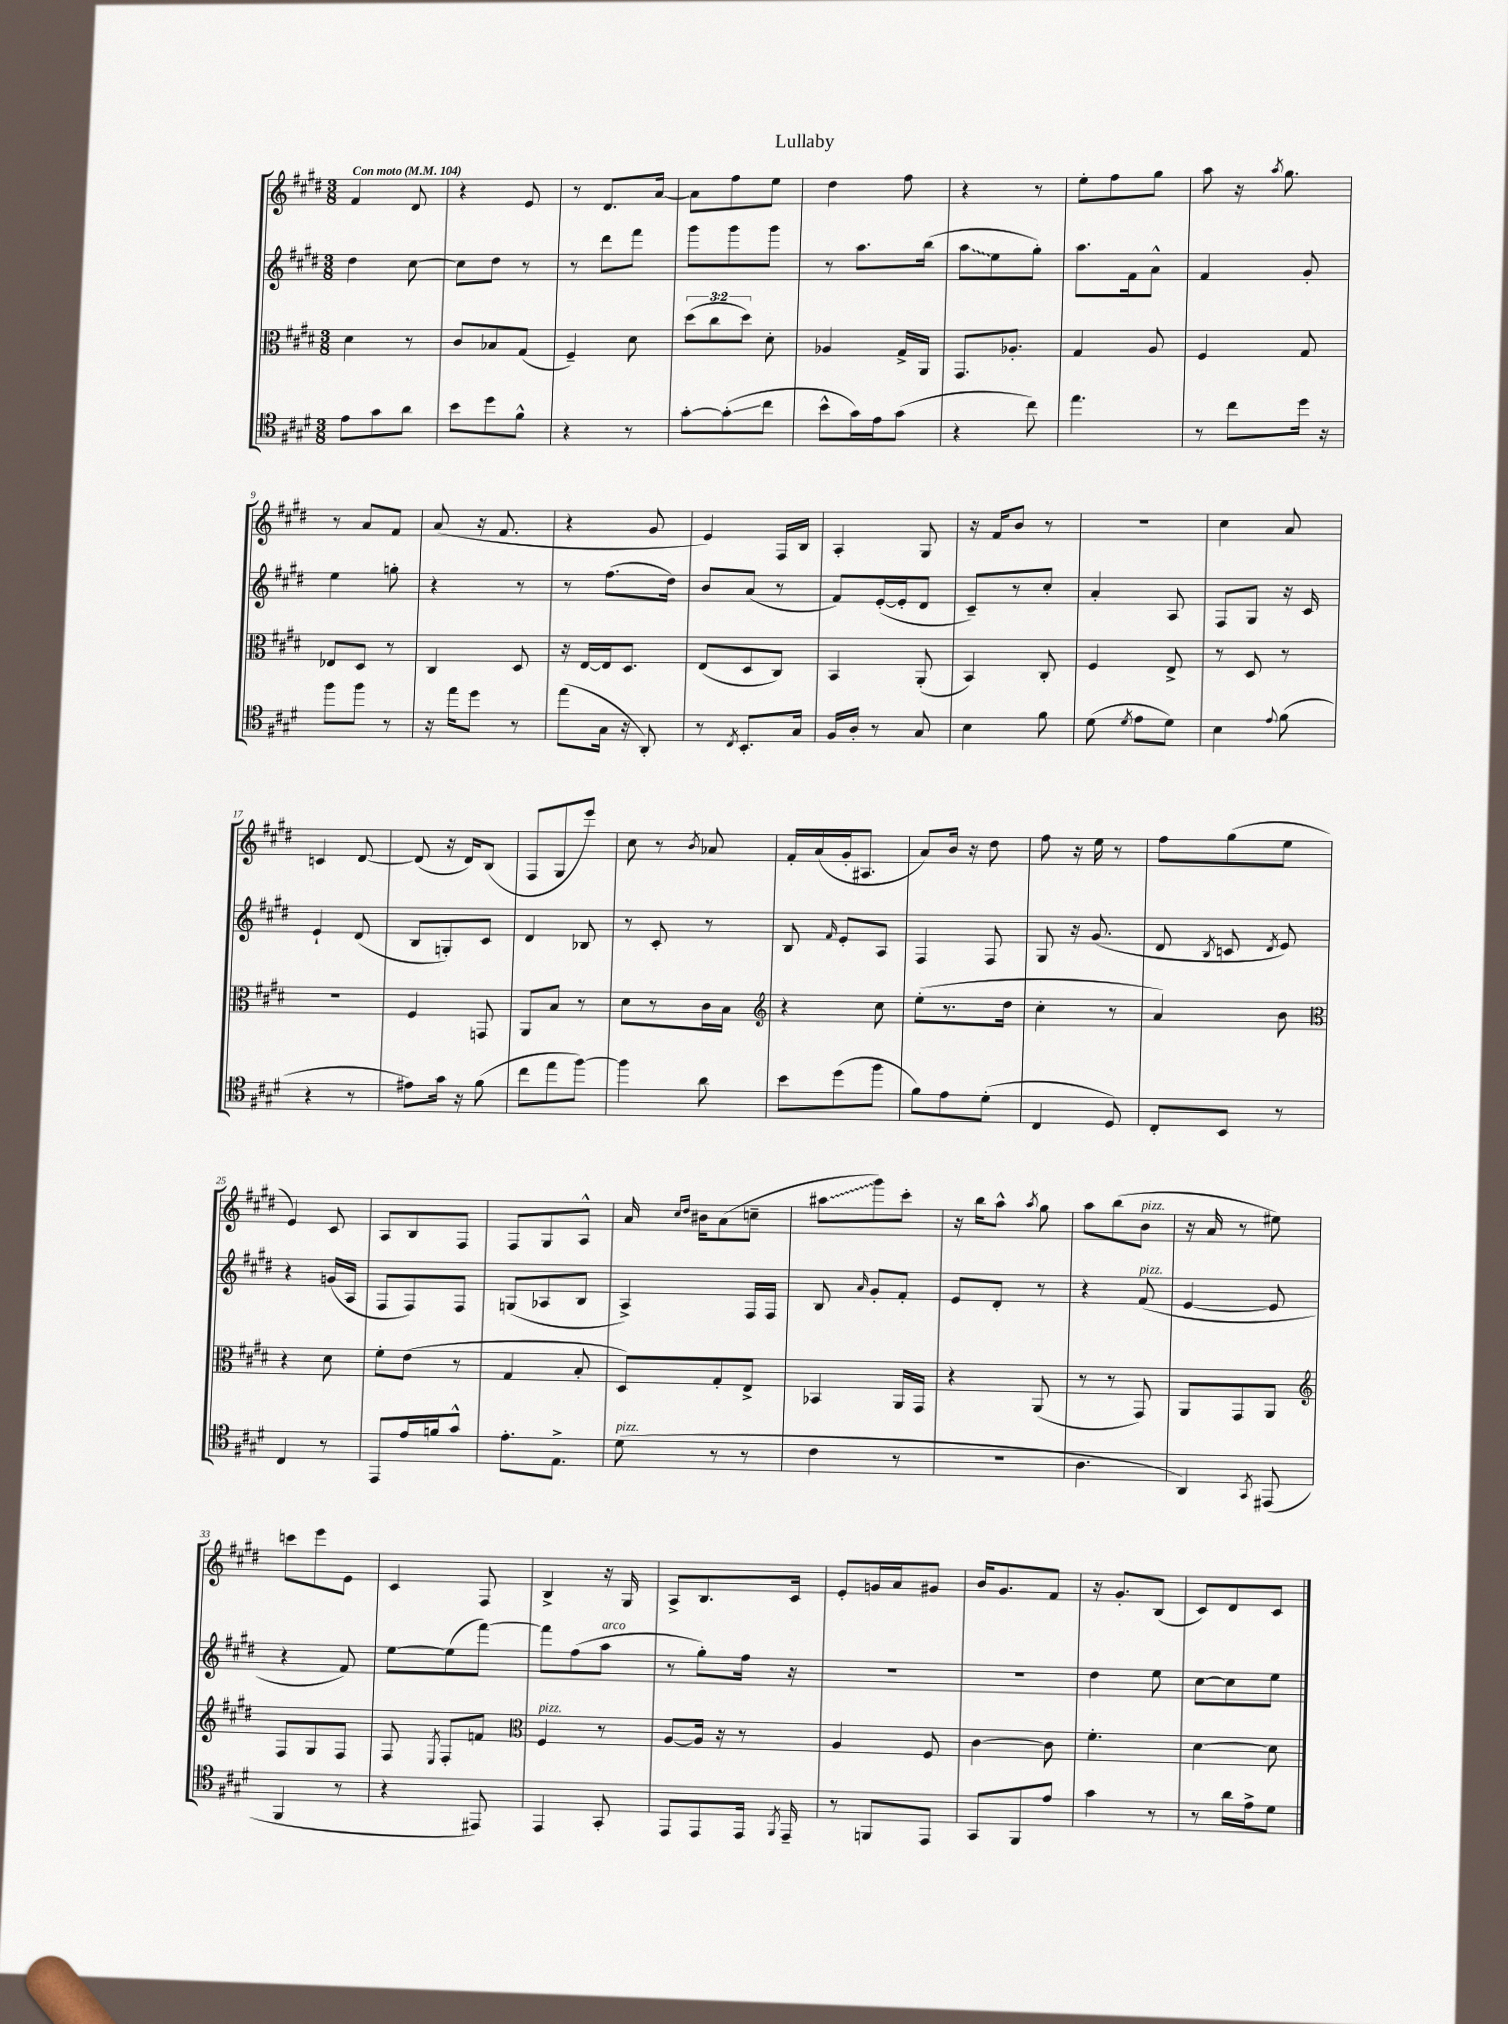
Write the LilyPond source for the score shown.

\header { title = "Lullaby" }
<<
\new StaffGroup <<
\new Staff = "s0" {
    \clef treble \key e \major \numericTimeSignature \time 3/8 \tempo "Con moto" 4 = 104
    \autoBeamOff fis'4 dis'8 |
    r4 e'8 |
    r8 dis'8.[ a'16]~ |
    a'8[ fis''8 e''8] |
    dis''4 fis''8 |
    r4 r8 |
    e''8[-. fis''8 gis''8] |
    a''8 r16 \acciaccatura { a''8 } gis''8. |
    r8 a'8[ fis'8] |
    a'8( r16 fis'8. |
    r4 gis'8 |
    e'4) fis16[ b16] |
    a4-. gis8 |
    r16 fis'16[ b'8] r8 |
    R4. |
    cis''4 a'8 |
    c'4 dis'8~ |
    dis'8( r16 dis'16[) b8]( |
    fis8[ gis8 e'''8]) |
    cis''8 r8 \acciaccatura { b'8 } aes'8 |
    fis'16[-. a'16( gis'16-. ais8.] |
    a'8[) b'16] r16 dis''8 |
    fis''8 r16 e''16 r8 |
    fis''8[ gis''8( e''8] |
    e'4) cis'8 |
    a8[ b8 fis8] |
    fis8[ gis8 a8]-^ |
    a'16 \grace { cis''16[ dis''16] } bis'16[ a'8( c''8]-- |
    \once \override Glissando.style = #'zigzag ais''8[\glissando gis'''8) cis'''8]-. |
    r16 b''16[ a''8]-^ \acciaccatura { a''8 } gis''8 |
    a''8[ b''8( b'8]^\markup { \italic "pizz." } |
    r16 a'16 r8 eis''8) |
    c'''8[ e'''8 e'8] |
    cis'4 fis8 |
    b4-> r16 gis16 |
    a8[-> b8. cis'16] |
    e'8[-. g'16 a'16 gis'8] |
    b'16[ gis'8. fis'8] |
    r16 gis'8.[-. b8]( |
    cis'8[) dis'8 cis'8] \bar "|." |
}
\new Staff = "s1" {
    \clef treble \key e \major \numericTimeSignature \time 3/8
    \autoBeamOff dis''4 cis''8~ |
    cis''8[ dis''8] r8 |
    r8 dis'''8[ fis'''8] |
    gis'''8[ gis'''8 gis'''8] |
    r8 a''8.[ b''16]( |
    \once \override Glissando.style = #'zigzag a''8[\glissando e''8 gis''8]-.) |
    a''8.[ fis'16 a'8]-^ |
    fis'4 gis'8-. |
    e''4 g''8-. |
    r4 r8 |
    r8 fis''8.[( dis''16]) |
    b'8[ a'8]( r8 |
    fis'8[) e'16~-.( e'16-. dis'8] |
    cis'8[--) r8 cis''8]-. |
    a'4-. a8 |
    fis8[ gis8] r16 cis'16 |
    e'4-! dis'8( |
    b8[ g8-.) cis'8] |
    dis'4 bes8 |
    r8 cis'8-. r8 |
    b8 \grace { fis'16 } e'8[-. a8] |
    fis4 fis8 |
    gis8 r16 gis'8.( |
    dis'8 \acciaccatura { b8 } c'8 \acciaccatura { dis'8 } e'8) |
    r4 g'16[( a16] |
    fis8[ fis8) fis8] |
    g8[( aes8 b8] |
    a4->) fis16[ fis16] |
    b8 \grace { a'16 } gis'8[-. fis'8]-. |
    e'8[ dis'8]-. r8 |
    r4 fis'8^\markup { \italic "pizz." }( |
    e'4~ e'8 |
    r4 fis'8) |
    e''8[~ e''8( fis'''8]~) |
    fis'''8[ fis''8( a''8]^\markup { \italic "arco" } |
    r8 gis''8[-.) fis''16] r16 |
    R4. |
    R4. |
    dis''4 e''8 |
    cis''8[~ cis''8 e''8] \bar "|." |
}
\new Staff = "s2" {
    \clef alto \key e \major \numericTimeSignature \time 3/8 \override Staff.TupletNumber.text = #tuplet-number::calc-fraction-text
    \autoBeamOff dis'4 r8 |
    cis'8[ bes8 gis8]( |
    fis4--) dis'8 |
    \tuplet 3/2 { dis''8[( cis''8 dis''8]) } dis'8-. |
    aes4 gis16[-> a,16] |
    gis,8.[ aes8.]-. |
    gis4 a8 |
    fis4 gis8 |
    ees8[ dis8] r8 |
    cis4 dis8 |
    r16 e16[~ e16 dis8.] |
    e8[( dis8 cis8]) |
    b,4 a,8-.( |
    b,4) cis8-. |
    fis4 e8-> |
    r8 dis8 r8 |
    R4. |
    fis4 g,8 |
    a,8[ b8] r8 |
    dis'8[ r8 cis'16 b16] |
    \clef treble r4 cis''8 |
    e''8[-.( r8. dis''16] |
    cis''4-. r8 |
    a'4) b'8 |
    \clef alto r4 dis'8 |
    fis'8[-. e'8]( r8 |
    gis4 b8-. |
    dis8[) gis8-. e8]-> |
    bes,4 a,16[ gis,16] |
    r4 a,8( |
    r8 r8 gis,8) |
    a,8[ gis,8 a,8] |
    \clef treble fis8[ gis8 fis8] |
    fis8 \acciaccatura { e8 } fis8[-. f'8] |
    \clef alto fis4^\markup { \italic "pizz." } r8 |
    a8[~ a16] r16 r8 |
    a4 fis8 |
    cis'4~ cis'8 |
    fis'4.-. |
    dis'4~ dis'8 \bar "|." |
}
\new Staff = "s3" {
    \clef tenor \key e \major \numericTimeSignature \time 3/8
    \autoBeamOff e'8[ gis'8 a'8] |
    b'8[ dis''8 fis'8]-^ |
    r4 r8 |
    gis'8[~-. gis'8-.\glissando( cis''8] |
    b'8[-^ gis'16) e'16 gis'8]( |
    r4 cis''8) |
    e''4. |
    r8 cis''8[ dis''16] r16 |
    fis''8[ fis''8] r8 |
    r16 e''16[ dis''8] r8 |
    e''8[( gis16] r16 a,8-.) |
    r8 \acciaccatura { cis8 } b,8.[-. gis16] |
    fis16[ a16]-. r8 gis8 |
    b4 fis'8 |
    dis'8( \acciaccatura { dis'8 } e'8[ dis'8]) |
    b4 \appoggiatura { e'8 } fis'8( |
    r4 r8 |
    eis'8[) gis'16] r16 fis'8( |
    cis''8[ e''8 fis''8]~) |
    fis''4 a'8 |
    b'8[ dis''8( fis''8] |
    fis'8[) e'8 dis'8]-.( |
    cis4 dis8) |
    cis8[-. b,8] r8 |
    cis4 r8 |
    e,8[ e'16 f'16 gis'8]-^ |
    e'8.[-. e8.]-> |
    dis'8^\markup { \italic "pizz." }( r8 r8 |
    cis'4 r8 |
    R4. |
    a4. |
    a,4) \acciaccatura { gis,8 } eis,8( |
    fis,4 r8 |
    r4 eis,8) |
    e,4 gis,8-. |
    e,8[ e,8 e,16] \acciaccatura { fis,8 } e,16-- |
    r8 f,8[ e,8] |
    gis,8[ fis,8 e'8] |
    gis'4 r8 |
    r8 a'16[ e'16-> dis'8] \bar "|." |
}
>>
>>
